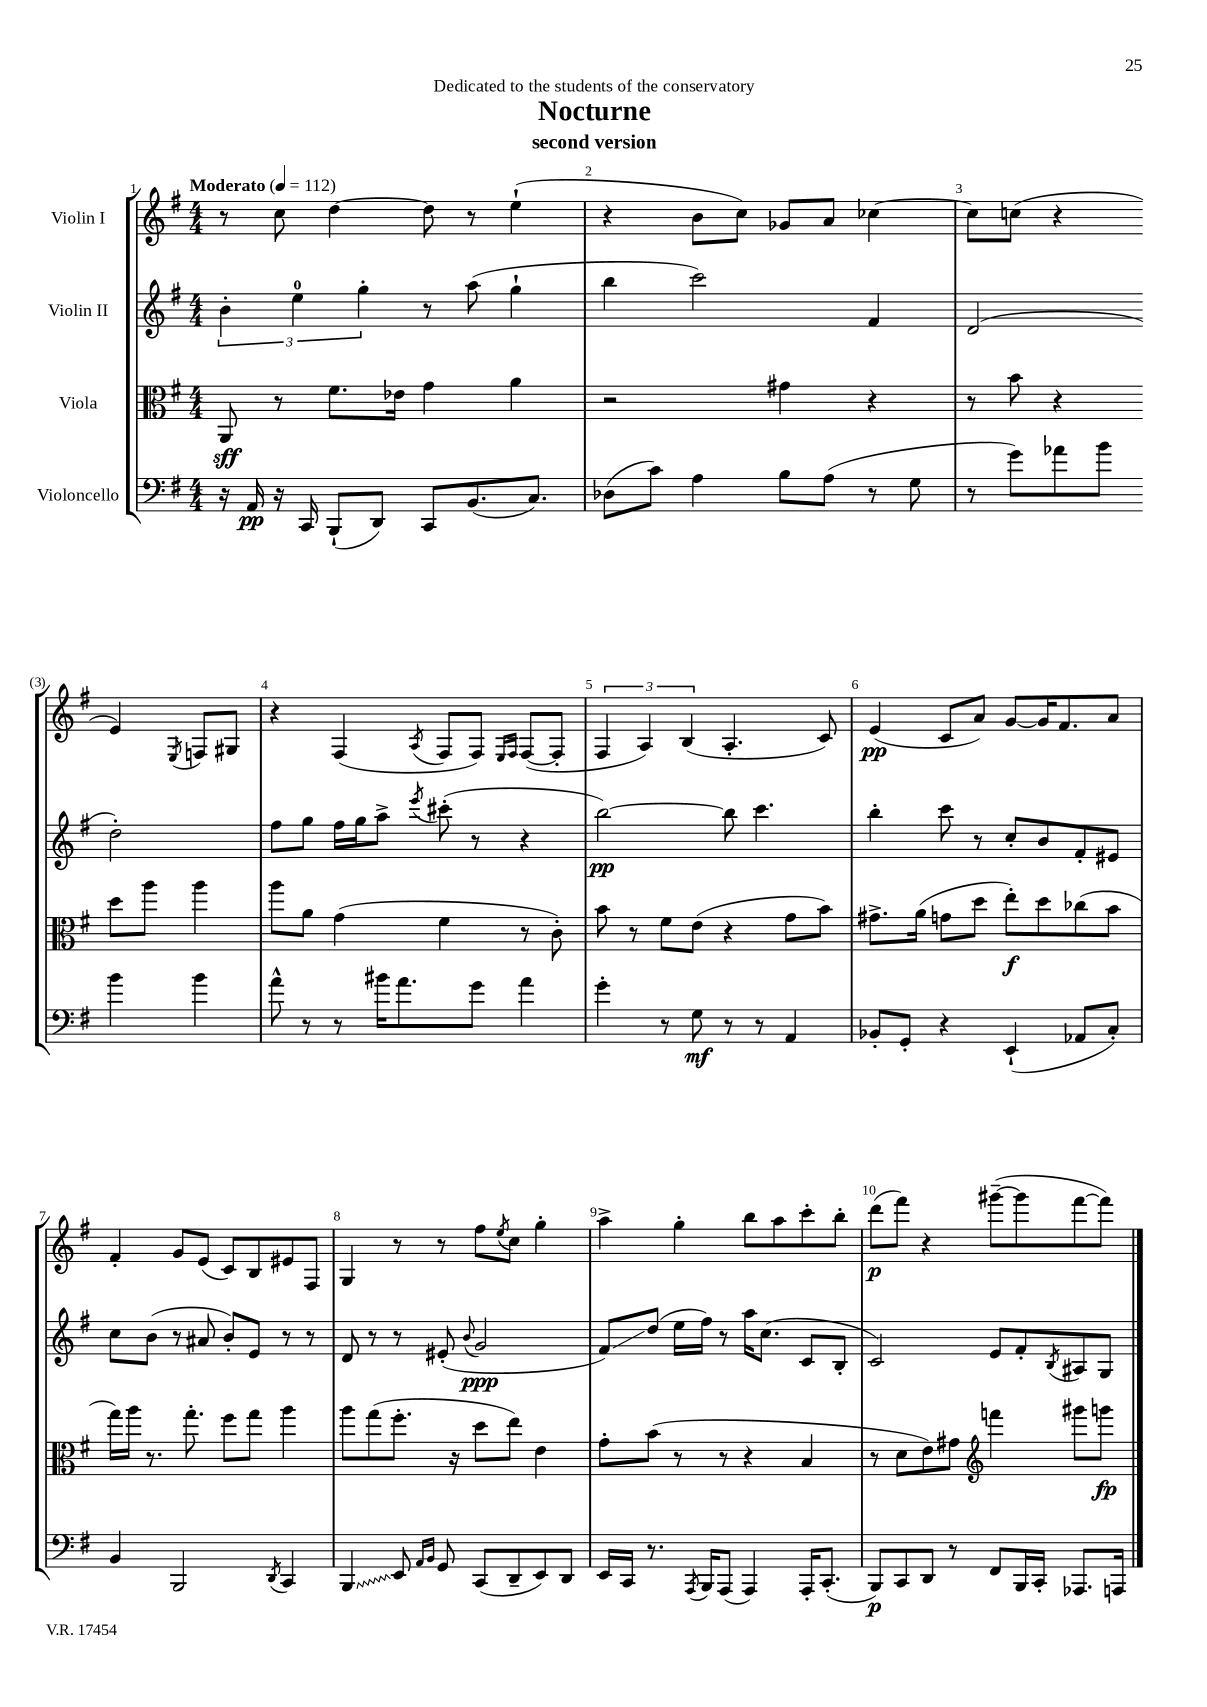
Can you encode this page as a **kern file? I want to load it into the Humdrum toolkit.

**kern	**kern	**kern	**kern
*staff4	*staff3	*staff2	*staff1
*clefF4	*clefC3	*clefG2	*clefG2
*k[f#]	*k[f#]	*k[f#]	*k[f#]
*M4/4	*M4/4	*M4/4	*M4/4
*MM112	*MM112	*MM112	*MM112
16r	8AA	6b'	8r
16AA	.	.	.
16r	8r	.	8cc
.	.	6ee	.
16CC	.	.	.
(8BBB`	8.f#	.	[4dd
.	.	6gg'	.
8DD)	.	.	.
.	16e-	.	.
8CC	4g	8r	8dd]
(8.BB	.	(8aa	8r
.	4a	4gg`	(4ee`
8.C)	.	.	.
=	=	=	=
(8D-	2r	4bb	4r
8c)	.	.	.
4A	.	2ccc)	8b
.	.	.	8cc)
8B	4g#	.	8g-
(8A	.	.	8a
8r	4r	4f#	[4cc-
8G	.	.	.
=	=	=	=
8r	8r	(2d	8cc-]
8g)	8b	.	(8cc
8a-	4r	.	4r
8b	.	.	.
4b	8dd	2dd')	4e)
.	8aa	.	.
.	.	.	8qE
4b	4aa	.	8F
.	.	.	8G#
=	=	=	=
8a^^	8aa	8ff#	4r
8r	8a	8gg	.
8r	(4g	16ff#	(4F#
.	.	16gg	.
16b#	.	8aa^	.
8.a	.	.	.
.	.	8qeee	8qA
.	4f#	(8ccc#'	8F#
8g	.	8r	8F#)
.	.	.	16qqE
.	.	.	16qqF#
4a	8r	4r	([8F#
.	8c')	.	8F#']
=	=	=	=
4g'	8b	[2bb)	6F#
.	8r	.	.
.	.	.	6A)
8r	8f#	.	.
.	.	.	(6B
8G	(8e	.	.
8r	4r	8bb]	4.A'
8r	.	4.ccc	.
4AA	8g	.	.
.	8b)	.	8c)
=	=	=	=
8BB-'	8.g#^	4bb'	(4e
8GG'	.	.	.
.	(16a	.	.
4r	8g	8ccc	8c
.	8dd	8r	8a)
(4EE`	8ee')	8cc'	[8g
.	8dd	8b	16g]
.	.	.	8.f#
8AA-	(8cc-	8f#'	.
8C')	8b	8e#	8a
=	=	=	=
4BB	16gg)	8cc	4f#'
.	16aa	.	.
.	8.r	(8b	.
2BBB	.	8r	8g
.	8.gg'	.	.
.	.	8a#	(8e
.	8ff#	8b')	8c)
.	8gg	8e	8B
8qDD	.	.	.
4CC	4aa	8r	8e#
.	.	8r	8F#
=	=	=	=
4BBB	8aa	8d	4G
.	(8gg	8r	.
8EE	8.ff#'	8r	8r
16qqAA	.	.	.
16qqBB	.	.	.
8GG	.	(8e#'	8r
.	16r	.	.
.	.	8qqb	.
(8CC	8dd	2g	8ff#
.	.	.	8qee
8DD~	8ee)	.	8cc
8EE)	4e	.	4gg'
8DD	.	.	.
=	=	=	=
16EE	8g'	8f#)	4aa^
16CC	.	.	.
8.r	(8b	(8dd	.
.	8r	16ee	4gg'
8qAAA	.	.	.
16BBB	.	16ff#)	.
(8AAA	8r	8r	.
4AAA)	4r	16aa	8bb
.	.	(8.cc	.
.	.	.	8aa
16AAA'	4B	8c	8ccc'
(8.CC'	.	.	.
.	.	8B'	8bb'
=	=	=	=
8BBB)	8r	2c)	(8ddd
8CC	8d	.	8fff#)
8DD	8e)	.	4r
8r	8g#	.	.
*	*clefG2	*	*
8FF#	4fff	8e	([8ggg#~
16BBB	.	8f#'	8ggg#]
16CC'	.	.	.
.	.	8qB	.
8.AAA-	8ggg#	8A#	[8fff#
.	8ggg	8G	8fff#])
16AAA	.	.	.
==	==	==	==
*-	*-	*-	*-
